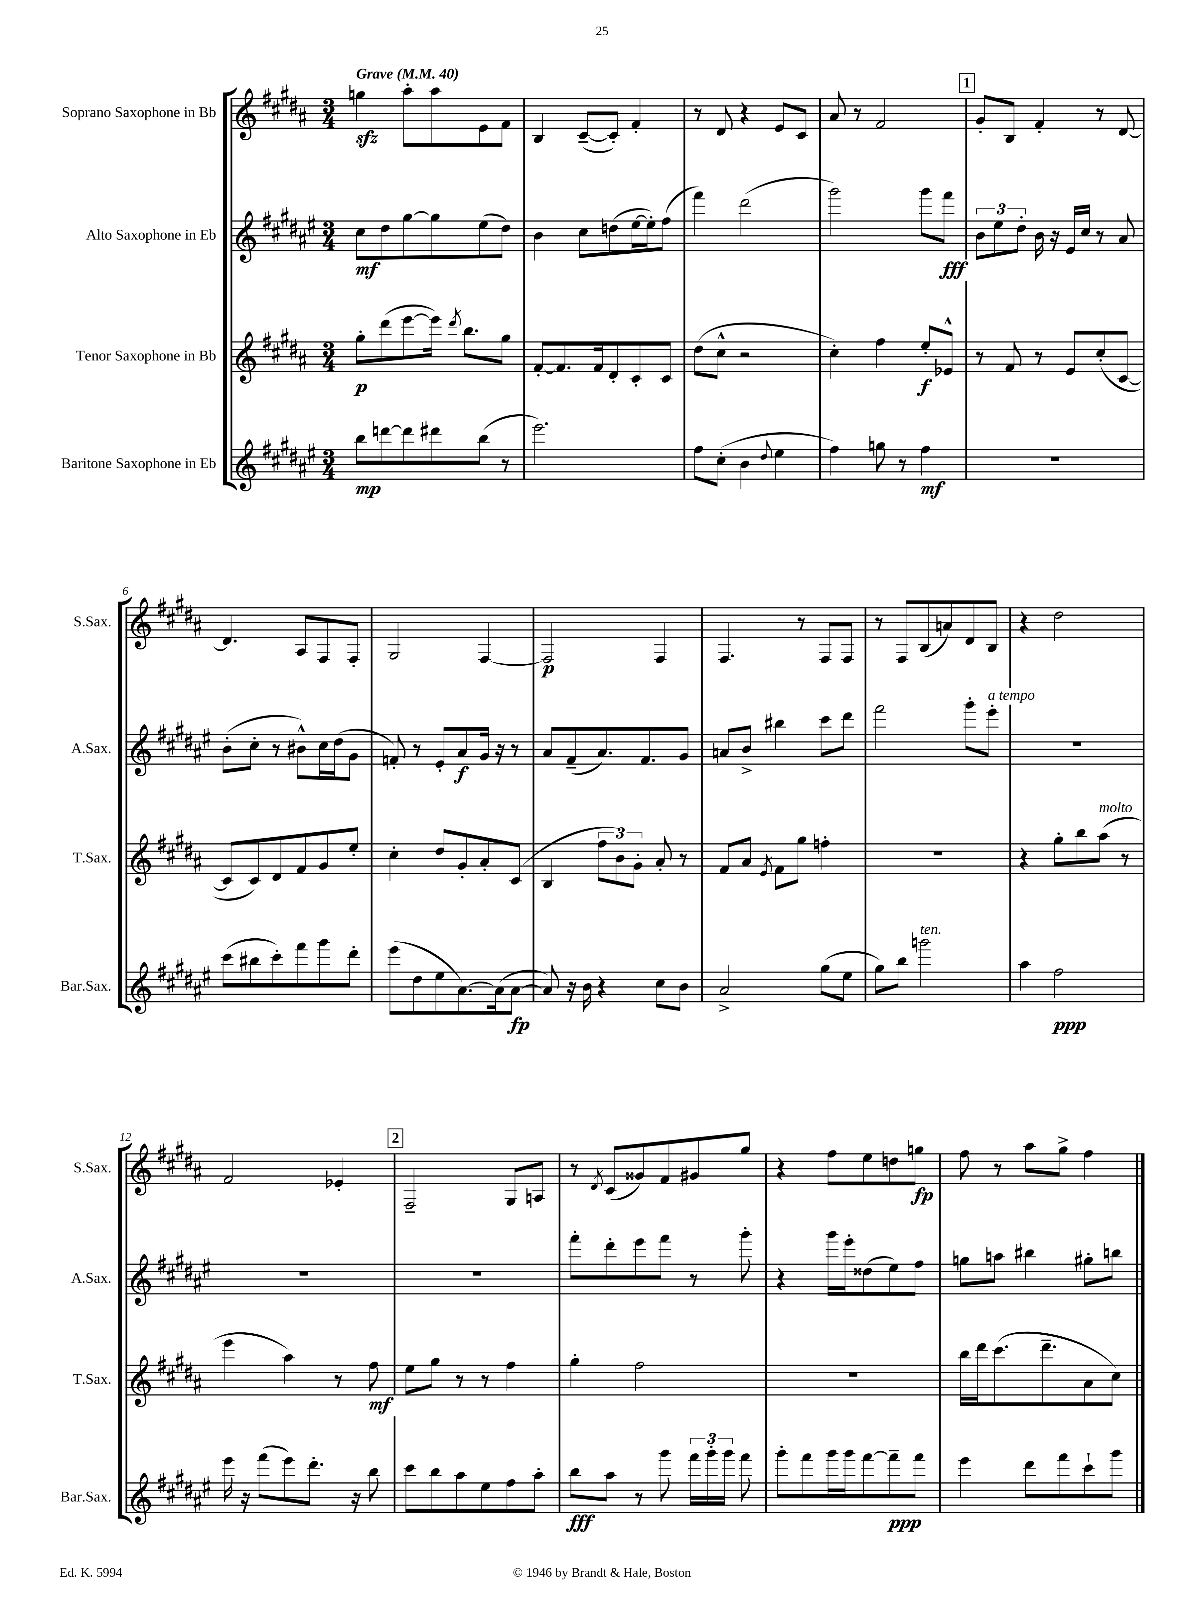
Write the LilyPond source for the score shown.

<<
\new StaffGroup <<
\new Staff = "s0" \with { instrumentName = "Soprano Saxophone in Bb" shortInstrumentName = "S.Sax." } {
    \clef treble \key b \major \numericTimeSignature \time 3/4 \tempo "Grave" 4 = 40
    \autoBeamOff g''4\sfz ais''8[-. ais''8 e'8 fis'8] |
    b4 cis'8[~--( cis'8]-.) fis'4-. |
    r8 dis'8 r4 e'8[ cis'8] |
    ais'8 r8 fis'2 |
    \mark \markup { \box "1" } gis'8[-. b8] fis'4-. r8 dis'8~ |
    dis'4. ais8[ fis8 fis8]-. |
    gis2 fis4~ |
    fis2\p fis4 |
    fis4. r8 fis8[ fis8] |
    r8 fis8[ b8( a'8) dis'8 b8] |
    r4 dis''2 |
    fis'2 ees'4-. |
    \mark \markup { \box "2" } fis2-- gis8[ a8] |
    r8 \acciaccatura { dis'8 } cis'8[( gisis'8) fis'8 gis'8 gis''8] |
    r4 fis''8[ e''8 d''8 g''8]\fp |
    fis''8 r8 ais''8[ gis''8]-> fis''4 \bar "|." |
}
\new Staff = "s1" \with { instrumentName = "Alto Saxophone in Eb" shortInstrumentName = "A.Sax." } {
    \clef treble \key fis \major \numericTimeSignature \time 3/4
    \autoBeamOff cis''8[\mf dis''8 gis''8~ gis''8 eis''8( dis''8]) |
    b'4 cis''8[ d''8( eis''16~ eis''16-.) fis''8]( |
    fis'''4) dis'''2( |
    gis'''2) gis'''8[ fis'''8]\fff |
    \mark \markup { \box "1" } \tuplet 3/2 { b'8[ eis''8 dis''8]-. } b'16 r16 eis'16[ cis''16] r8 ais'8 |
    b'8[-.( cis''8]-. r8 bis'8[-^) cis''16 dis''16( gis'8] |
    f'8-.) r8 eis'8[-. ais'8\f gis'16] r16 r8 |
    ais'8[ fis'8--( ais'8.) fis'8. gis'8] |
    a'8[ b'8]-> bis''4 cis'''8[ dis'''8] |
    fis'''2 gis'''8[-. eis'''8]-.^\markup { \italic "a tempo" } |
    R2. |
    R2. |
    \mark \markup { \box "2" } R2. |
    fis'''8[-. dis'''8-. eis'''8 fis'''8] r8 gis'''8-. |
    r4 gis'''16[ eis'''16-. disis''8( eis''8) fis''8] |
    g''8[ a''8] bis''4 gis''8[-. b''8] \bar "|." |
}
\new Staff = "s2" \with { instrumentName = "Tenor Saxophone in Bb" shortInstrumentName = "T.Sax." } {
    \clef treble \key b \major \numericTimeSignature \time 3/4
    \autoBeamOff gis''8[-.\p dis'''8( e'''8~ e'''16]) \acciaccatura { dis'''8 } b''8.[ gis''8] |
    fis'8[~-. fis'8. fis'16 dis'8-. cis'8-. cis'8] |
    dis''8[( cis''8]-^ r2 |
    cis''4-.) fis''4 e''8[-.\f ees'8]-^ |
    \mark \markup { \box "1" } r8 fis'8 r8 e'8[ cis''8-.( cis'8]~ |
    cis'8[ cis'8) dis'8 fis'8 gis'8 e''8]-. |
    cis''4-. dis''8[ gis'8-. ais'8-. cis'8]( |
    b4 \tuplet 3/2 { fis''8[ b'8) gis'8]-. } ais'8-. r8 |
    fis'8[ ais'8] \acciaccatura { e'8 } fis'8[ gis''8] f''4-. |
    R2. |
    r4 gis''8[-. b''8 ais''8]^\markup { \italic "molto" }( r8 |
    e'''4 ais''4) r8 fis''8\mf |
    \mark \markup { \box "2" } e''8[ gis''8] r8 r8 fis''4 |
    gis''4-. fis''2 |
    R2. |
    b''16[ dis'''16 cis'''8.( dis'''8.-- ais'8 cis''8]) \bar "|." |
}
\new Staff = "s3" \with { instrumentName = "Baritone Saxophone in Eb" shortInstrumentName = "Bar.Sax." } {
    \clef treble \key fis \major \numericTimeSignature \time 3/4
    \autoBeamOff b''8[\mp d'''8~ d'''8 dis'''8 b''8]( r8 |
    eis'''2.) |
    fis''8[ cis''8]-.( b'4 \appoggiatura { dis''8 } eis''4 |
    fis''4) g''8 r8 fis''4\mf |
    \mark \markup { \box "1" } R2. |
    cis'''8[( bis''8 cis'''8-.) fis'''8 gis'''8 dis'''8]-. |
    eis'''8[( dis''8 eis''8 ais'8.~) ais'16( ais'8]~\fp |
    ais'8) r16 b'16 r4 cis''8[ b'8] |
    ais'2-> gis''8[( eis''8] |
    gis''8[) b''8] g'''2^\markup { \italic "ten." } |
    ais''4 fis''2\ppp |
    eis'''16 r16 fis'''8[( eis'''8) dis'''8.]-. r16 b''8 |
    \mark \markup { \box "2" } cis'''8[ b''8 ais''8 eis''8 fis''8 ais''8]-. |
    b''8[\fff ais''8] r8 gis'''8 \tuplet 3/2 { fis'''16[ gis'''16-. gis'''16] } fis'''8 |
    gis'''8[-. fis'''8 gis'''16 gis'''16 fis'''8~ fis'''8--\ppp fis'''8] |
    eis'''4 dis'''8[ fis'''8 cis'''8-! gis'''8] \bar "|." |
}
>>
>>
